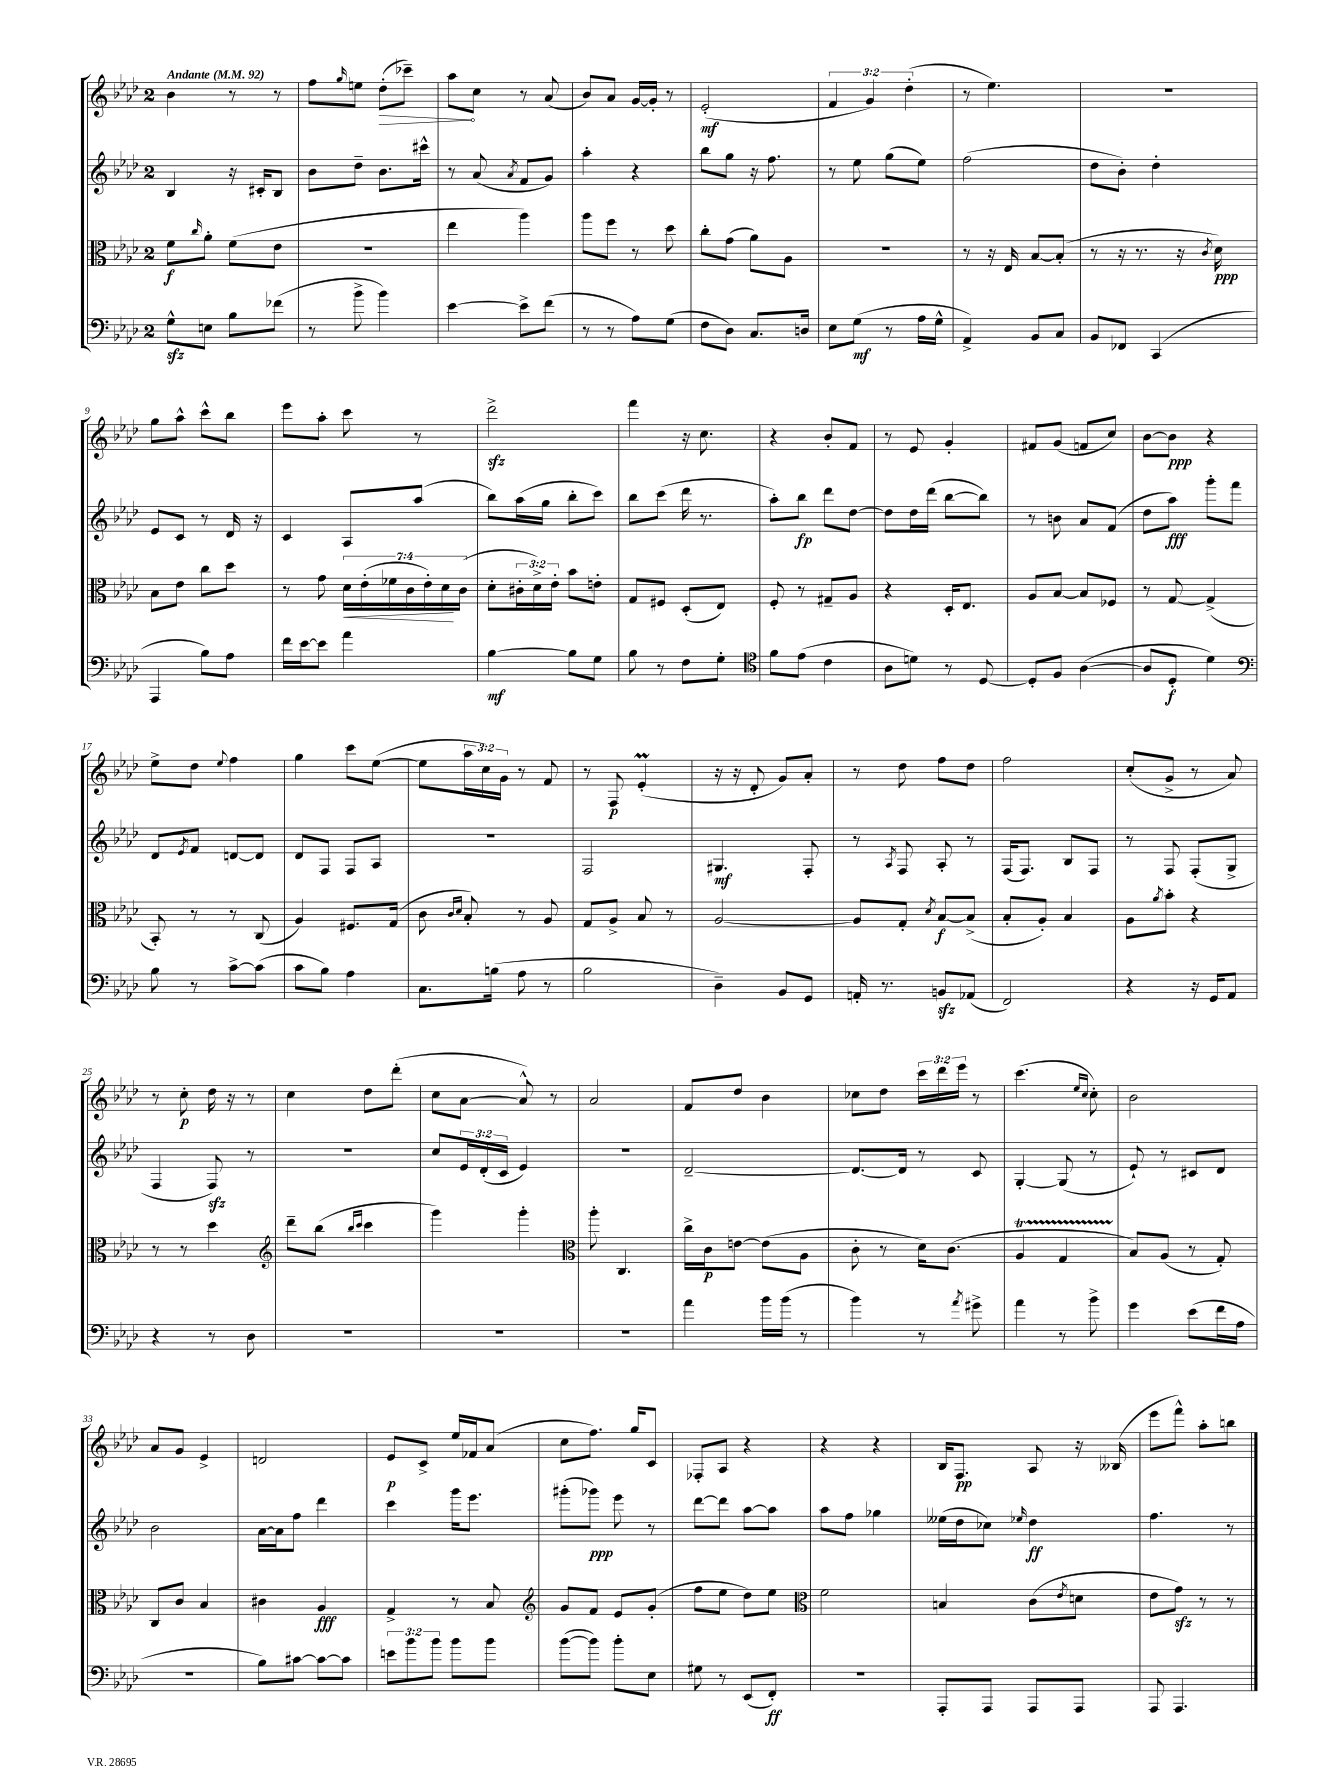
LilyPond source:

<<
\new StaffGroup <<
\new Staff = "s0" {
    \clef treble \key aes \major \once \override Staff.TimeSignature.style = #'single-digit \time 2/4 \override Staff.TupletNumber.text = #tuplet-number::calc-fraction-text \tempo "Andante" 4 = 92
    bes'4 r8 r8 |
    f''8 \grace { g''16 } e''8 \once \override Hairpin.circled-tip = ##t des''8-.\>( ces'''8--) |
    aes''8\! c''8 r8 aes'8( |
    bes'8) aes'8 g'16~ g'16-. r8 |
    ees'2-.\mf( |
    \tuplet 3/2 { f'4 g'4) des''4-.( } |
    r8 ees''4.) |
    r2 |
    g''8 aes''8-^ c'''8-^ bes''8 |
    ees'''8 aes''8-. c'''8 r8 |
    des'''2->\sfz |
    f'''4 r16 c''8. |
    r4 bes'8-. f'8 |
    r8 ees'8 g'4-. |
    fis'8 g'8( f'8 c''8) |
    bes'8~ bes'8\ppp r4 |
    ees''8-> des''8 \appoggiatura { ees''8 } f''4 |
    g''4 c'''8 ees''8~( |
    ees''8 \tuplet 3/2 { aes''16 c''16) g'16 } r8 f'8 |
    r8 f8\p ees'4-.\prall( |
    r16 r16 des'8-. g'8) aes'8-. |
    r8 des''8 f''8 des''8 |
    f''2 |
    c''8-.( g'8-> r8 aes'8) |
    r8 c''8-.\p des''16 r16 r8 |
    c''4 des''8 des'''8-.( |
    c''8 aes'8~ aes'8-^) r8 |
    aes'2 |
    f'8 des''8 bes'4 |
    ces''8 des''8 \tuplet 3/2 { c'''16 des'''16 ees'''16 } r8 |
    c'''4.( \grace { ees''16 c''16 } c''8-.) |
    bes'2 |
    aes'8 g'8 ees'4-> |
    d'2 |
    ees'8\p c'8-> ees''16 fes'16 aes'8( |
    c''8 f''8.) g''16 c'8 |
    fes8-. aes8 r4 |
    r4 r4 |
    bes16 f8.\pp aes8 r16 beses16( |
    ees'''8 f'''8-^) aes''8-. b''8 \bar "|." |
}
\new Staff = "s1" {
    \clef treble \key aes \major \once \override Staff.TimeSignature.style = #'single-digit \time 2/4 \override Staff.TupletNumber.text = #tuplet-number::calc-fraction-text
    bes4 r16 cis'16-. bes8 |
    bes'8 des''8-- bes'8. cis'''16-^ |
    r8 aes'8( \acciaccatura { aes'8 } f'8 g'8) |
    aes''4-. r4 |
    bes''8 g''8 r16 f''8. |
    r8 ees''8 g''8( ees''8) |
    f''2( |
    des''8 bes'8-.) des''4-. |
    ees'8 c'8 r8 des'16 r16 |
    c'4 aes8 aes''8( |
    bes''8) aes''16( g''16 bes''8-. c'''8) |
    bes''8 c'''8( des'''16 r8. |
    aes''8-.) bes''8\fp des'''8 des''8~ |
    des''8 des''16 des'''16( bes''8~ bes''8) |
    r8 b'8 aes'8 f'8( |
    des''8 aes''8\fff) g'''8-. f'''8 |
    des'8 \acciaccatura { ees'8 } f'8 d'8~ d'8 |
    des'8 f8 f8 aes8 |
    r2 |
    f2 |
    gis4.\mf f8-. |
    r8 \acciaccatura { aes8 } f8 aes8-. r8 |
    f16( f8.) bes8 f8 |
    r8 f8 f8-.( g8-> |
    f4 f8\sfz) r8 |
    r2 |
    c''8 \tuplet 3/2 { ees'16 des'16-.( c'16 } ees'4) |
    r2 |
    des'2~-- |
    des'8.~ des'16 r8 c'8 |
    g4~-. g8( r8 |
    ees'8-!) r8 cis'8 des'8 |
    bes'2 |
    aes'16~ aes'16 f''8 des'''4 |
    c'''4 g'''16 ees'''8. |
    gis'''8-.( ges'''8\ppp) ees'''8 r8 |
    des'''8~ des'''8 aes''8~ aes''8 |
    aes''8 f''8 ges''4 |
    eeses''16( des''16 ces''8) \grace { ees''16 } des''4\ff |
    f''4. r8 \bar "|." |
}
\new Staff = "s2" {
    \clef alto \key aes \major \once \override Staff.TimeSignature.style = #'single-digit \time 2/4 \override Staff.TupletNumber.text = #tuplet-number::calc-fraction-text
    f'8\f \grace { c''16 } aes'8-. f'8( ees'8 |
    R2 |
    ees''4 aes''4) |
    aes''8 f''8 r8 des''8 |
    c''8-. g'8( aes'8) aes8 |
    r2 |
    r8 r16 ees16 bes8~ bes8-.( |
    r8 r16 r8. r16 \acciaccatura { c'8 } des'16\ppp) |
    bes8 ees'8 c''8 des''8 |
    r8 g'8 \tuplet 7/4 { des'16\< ees'16-.( fes'16 c'16 ees'16-.) des'16\! c'16( } |
    des'8-. \tuplet 3/2 { cis'16-. des'16->) ees'16-. } bes'8 e'8-. |
    g8 fis8 des8-.( ees8) |
    f8-. r8 gis8-- aes8 |
    r4 des16-. ees8. |
    aes8 bes8~ bes8 fes8 |
    r8 g8~ g4->( |
    bes,8-.) r8 r8 c8( |
    aes4) fis8. g16( |
    c'8 \grace { c'16 des'16 } bes8-.) r8 aes8 |
    g8 aes8-> bes8 r8 |
    aes2~ |
    aes8 g8-. \acciaccatura { des'8 } bes8~\f bes8->( |
    bes8-. aes8-.) bes4 |
    aes8 \acciaccatura { aes'8 } bes'8-. r4 |
    r8 r8 des''4 |
    \clef treble des'''8-- bes''8( \grace { bes''16 c'''16 } c'''4 |
    g'''4) g'''4-. |
    \clef alto aes''8-. c4. |
    c''16-> c'16\p e'8~ e'8( aes8 |
    c'8-. r8 des'16) c'8.( |
    aes4\startTrillSpan g4 |
    bes8\stopTrillSpan) aes8( r8 g8-.) |
    c8 c'8 bes4 |
    cis'4 aes4\fff |
    g4-> r8 bes8 |
    \clef treble g'8 f'8 ees'8 g'8-.( |
    f''8 ees''8 des''8) ees''8 |
    \clef alto f'2 |
    b4 c'8( \acciaccatura { ees'8 } d'8 |
    ees'8 g'8\sfz) r8 r8 \bar "|." |
}
\new Staff = "s3" {
    \clef bass \key aes \major \once \override Staff.TimeSignature.style = #'single-digit \time 2/4 \override Staff.TupletNumber.text = #tuplet-number::calc-fraction-text
    g8-^\sfz e8 bes8 fes'8( |
    r8 bes'8-> bes'4) |
    ees'4~ ees'8-> f'8( |
    r8 r8 aes8) g8( |
    f8 des8) c8. d16 |
    ees8 g8\mf( r8 aes16 g16-^ |
    aes,4->) bes,8 c8 |
    bes,8 fes,8 c,4( |
    aes,,4 bes8) aes8 |
    f'16 ees'16~ ees'8 aes'4 |
    bes4~\mf bes8 g8 |
    bes8 r8 f8 g8-. |
    \clef tenor f'8 ees'8( c'4 |
    aes8 d'8) r8 des8~ |
    des8-. f8 aes4~( |
    aes8 des8-.\f des'4) |
    \clef bass bes8 r8 c'8~-> c'8( |
    c'8 bes8) aes4 |
    c8. b16( aes8 r8 |
    bes2 |
    des4--) bes,8 g,8 |
    a,16-. r8. b,8\sfz aes,8( |
    f,2) |
    r4 r16 g,16 aes,8 |
    r4 r8 des8 |
    R2 |
    R2 |
    R2 |
    aes'4 bes'16 bes'16( r8 |
    bes'4) r8 \acciaccatura { aes'8 } gis'8-> |
    aes'4 r8 bes'8-> |
    g'4 ees'8( f'16 aes16 |
    r2 |
    bes8) cis'8~ cis'8~ cis'8 |
    \tuplet 3/2 { e'8 bes'8 bes'8 } bes'8 bes'8 |
    bes'8~( bes'8) bes'8-. ees8 |
    gis8 r8 ees,8( f,8-.\ff) |
    r2 |
    aes,,8-. aes,,8 aes,,8 aes,,8 |
    aes,,8 aes,,4. \bar "|." |
}
>>
>>
